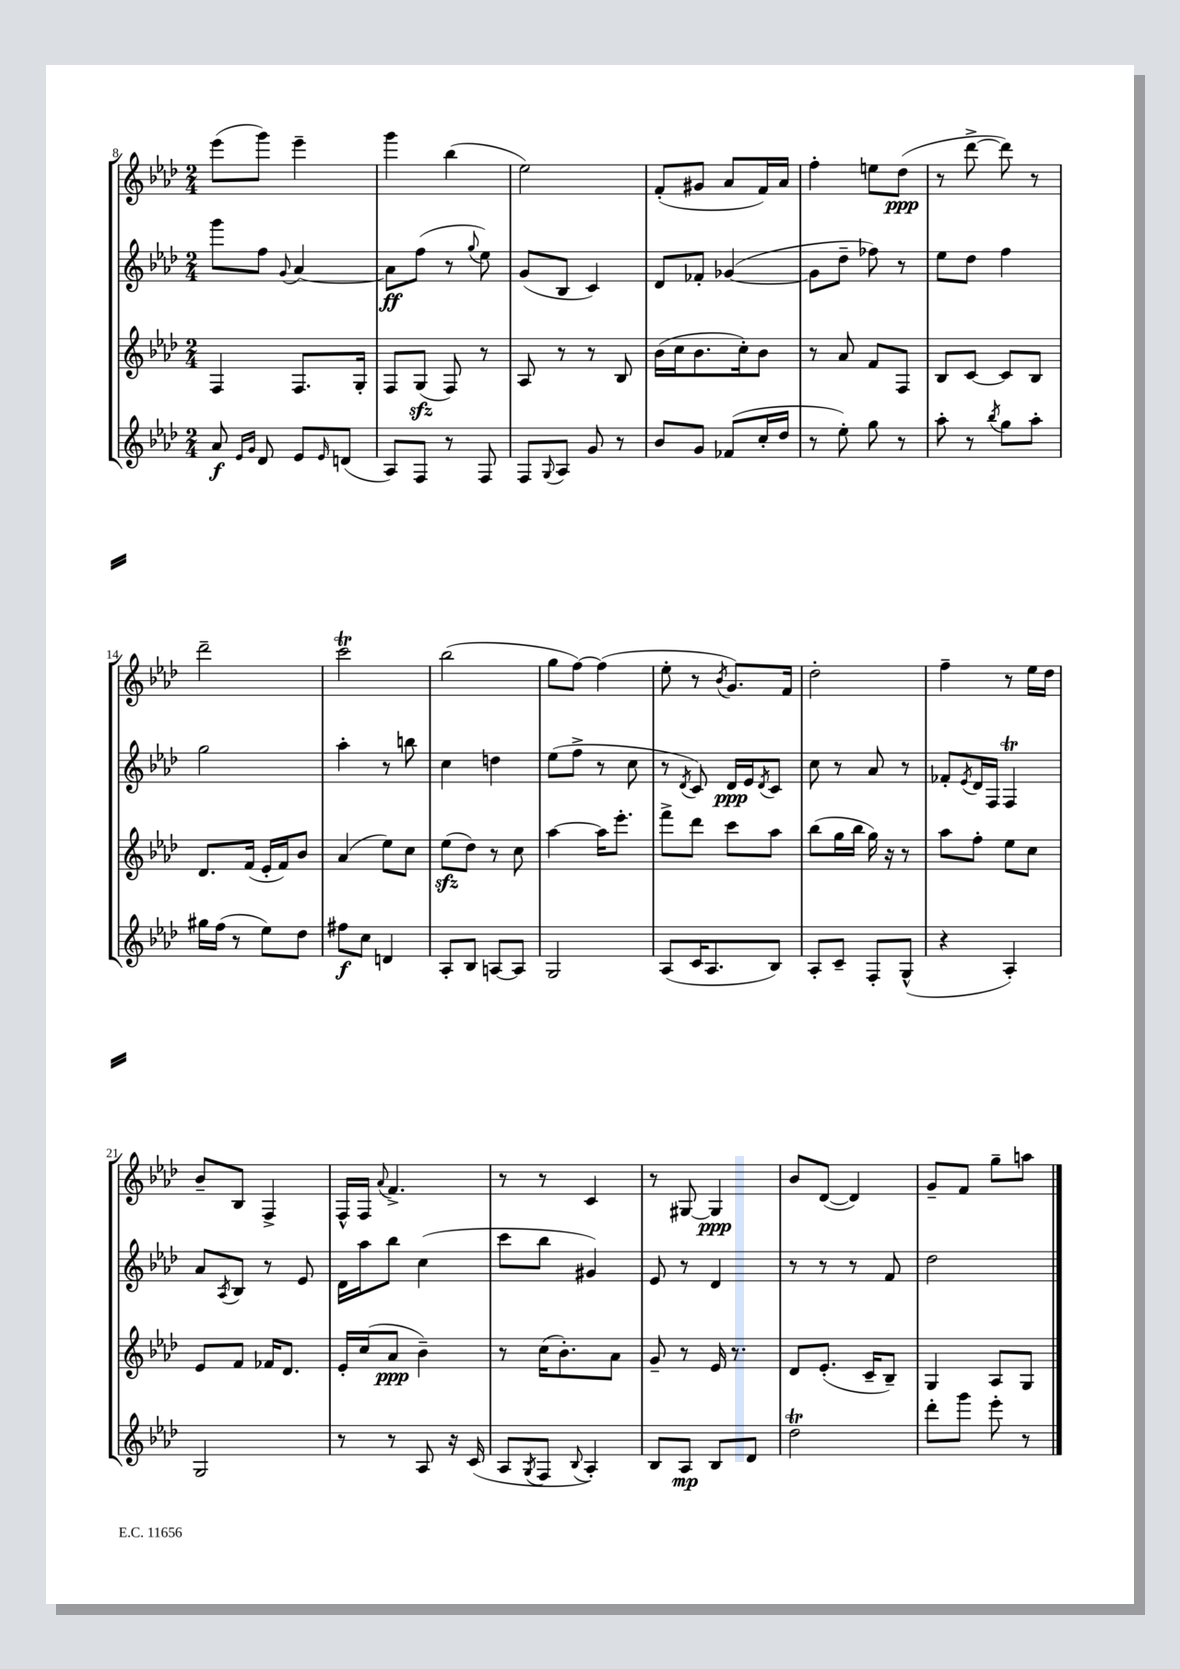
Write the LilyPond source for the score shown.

<<
\new StaffGroup <<
\new Staff = "s0" {
    \clef treble \key aes \major \numericTimeSignature \time 2/4
    ees'''8( g'''8) ees'''4-- |
    g'''4 bes''4( |
    ees''2) |
    f'8-.( gis'8 aes'8 f'16) aes'16 |
    f''4-. e''8 des''8\ppp( |
    r8 des'''8~-> des'''8) r8 |
    des'''2-- |
    c'''2\trill |
    bes''2( |
    g''8 f''8~) f''4( |
    ees''8-. r8 \acciaccatura { bes'8 } g'8.) f'16 |
    des''2-. |
    f''4-- r8 ees''16 des''16 |
    bes'8-- bes8 f4-> |
    f16-^ f16 \appoggiatura { aes'8 } f'4.-> |
    r8 r8 c'4 |
    r8 gis8~ gis4\ppp |
    bes'8 des'8~( des'4) |
    g'8-- f'8 g''8-- a''8 \bar "|." |
}
\new Staff = "s1" {
    \clef treble \key aes \major \numericTimeSignature \time 2/4
    g'''8 f''8 \appoggiatura { g'8 } aes'4~ |
    aes'8\ff f''8( r8 \appoggiatura { g''8 } ees''8) |
    g'8( bes8 c'4) |
    des'8 fes'8-. ges'4~( |
    ges'8 des''8-- fes''8) r8 |
    ees''8 des''8 f''4 |
    g''2 |
    aes''4-. r8 b''8 |
    c''4 d''4 |
    ees''8( f''8-> r8 c''8 |
    r8 \acciaccatura { des'8 } c'8) des'16\ppp ees'16 \acciaccatura { des'8 } c'8 |
    c''8 r8 aes'8 r8 |
    fes'8-. \acciaccatura { ees'8 } des'16 f16 f4\trill |
    aes'8 \acciaccatura { aes8 } bes8 r8 ees'8 |
    des'16 aes''16 bes''8 c''4( |
    c'''8 bes''8 gis'4) |
    ees'8 r8 des'4 |
    r8 r8 r8 f'8 |
    des''2 \bar "|." |
}
\new Staff = "s2" {
    \clef treble \key aes \major \numericTimeSignature \time 2/4
    f4 f8. g16-. |
    f8 g8\sfz( f8) r8 |
    aes8 r8 r8 bes8 |
    bes'16( c''16 bes'8. c''16-.) bes'8 |
    r8 aes'8 f'8 f8 |
    bes8 c'8~ c'8 bes8 |
    des'8. f'16( ees'16-. f'16) bes'8 |
    aes'4( ees''8) c''8 |
    ees''8\sfz( des''8) r8 c''8 |
    aes''4~ aes''16 ees'''8.-. |
    f'''8-> des'''8 c'''8 aes''8 |
    bes''8( g''16 bes''16 g''16) r16 r8 |
    aes''8 f''8-. ees''8 c''8 |
    ees'8 f'8 fes'16 des'8. |
    ees'16-. c''16( aes'8\ppp bes'4--) |
    r8 c''16( bes'8.-.) aes'8 |
    g'8-- r8 ees'16 r8. |
    des'8 ees'8.-.( c'16-- bes8--) |
    g4 aes8 g8 \bar "|." |
}
\new Staff = "s3" {
    \clef treble \key aes \major \numericTimeSignature \time 2/4
    aes'8\f \grace { ees'16 g'16 } des'8 ees'8 \grace { ees'16 } d'8( |
    aes8) f8 r8 f8 |
    f8 \appoggiatura { g8 } aes8 g'8 r8 |
    bes'8 g'8 fes'8( c''16-. des''16 |
    r8 ees''8-.) g''8 r8 |
    aes''8-. r8 \acciaccatura { bes''8 } g''8 aes''8-. |
    gis''16 f''16( r8 ees''8) des''8 |
    fis''8\f c''8 d'4 |
    aes8-. bes8 a8~ a8 |
    g2 |
    aes8( c'16 aes8. bes8) |
    aes8-. c'8-- f8-. g8-^( |
    r4 aes4-.) |
    g2 |
    r8 r8 aes8 r16 c'16( |
    aes8 \acciaccatura { g8 } f8 \appoggiatura { bes8 } aes4-.) |
    bes8 aes8\mp bes8 des'8 |
    des''2\trill |
    des'''8-. g'''8 ees'''8-. r8 \bar "|." |
}
>>
>>
\layout { \context { \Score currentBarNumber = #8 } }
